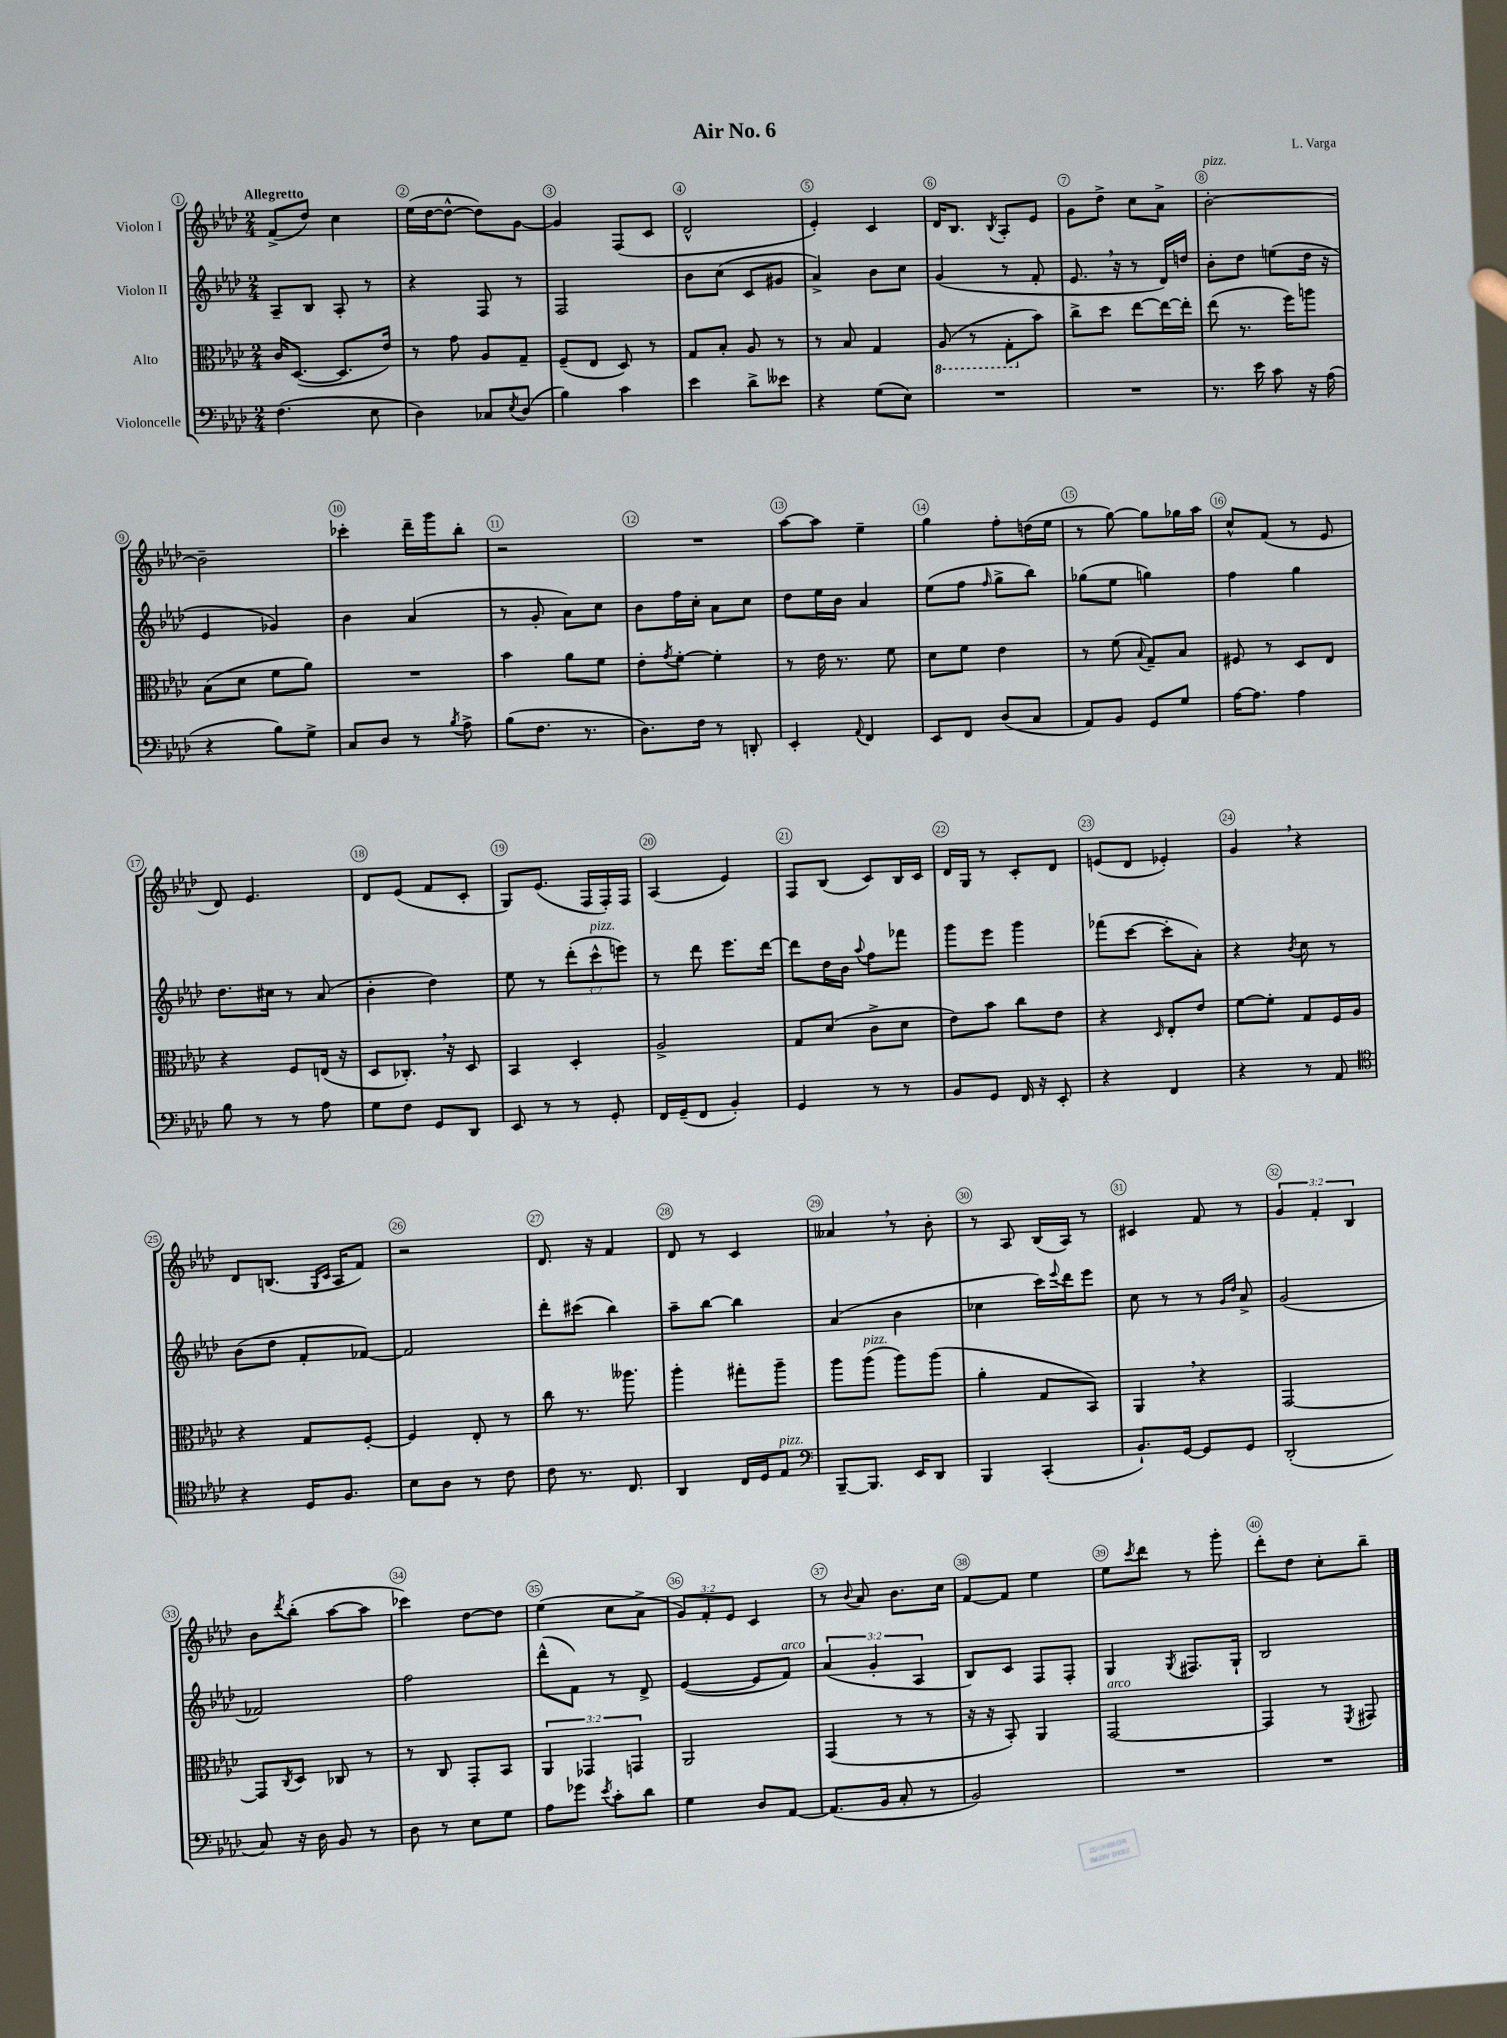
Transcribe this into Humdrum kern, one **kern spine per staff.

**kern	**kern	**kern	**kern
*staff4	*staff3	*staff2	*staff1
*clefF4	*clefC3	*clefG2	*clefG2
*k[b-e-a-d-]	*k[b-e-a-d-]	*k[b-e-a-d-]	*k[b-e-a-d-]
*M2/4	*M2/4	*M2/4	*M2/4
(4.F\	16c/LK	8A-~/L	(8f^/L
.	([8.D-/J	.	.
.	.	8B-/J	8dd-/J)
.	8.D-/]L	8A-'/	4cc\
8E-\	.	8r	.
.	16e-/Jk)	.	.
=	=	=	=
4D-\)	8r	4r	(16ee-\LL
.	.	.	[16dd-\J
.	8g\	.	8dd-^^\_J
8C-/L	8A-/L	8F/	8dd-\]L)
8qE-/	.	.	.
(8D-/J	8G~/J	8r	[8g\J
=	=	=	=
4B-\)	(8F~/L	2F/	4g/]
.	8E-/J	.	.
4c\	8D-/)	.	(8F/L
.	8r	.	8c/J
=	=	=	=
4e-\	8G/L	8b-\L	2d-^^/
.	8B-'/J	(8cc\J	.
8d-^\L	8A-/	8c/L	.
8e--\J	8r	8g#/J	.
=	=	=	=
4r	8r	4a-^/)	4e-'/)
.	8B-/	.	.
(8G\L	4G/	8b-\L	4c/
8E-\J)	.	8cc\J	.
=	=	=	=
2r	(8AA-/	(4g/	16d-/LK
.	.	.	8.B-/J
.	8r	.	.
.	.	.	8qB-/
.	8GG'\L	8r	8A-'/L
.	8b-\J)	8f'/	8e-/J
=	=	=	=
2r	8cc^\L	8.e-/	8g\L
.	8dd-\J	.	8dd-^\J
.	.	16r	.
.	[8ee-\L	8r	8cc\L
.	16ee-\_L	16d-/LL)	8a-^\J
.	16ee-'\]JJ	16dd/JJ	.
=	=	=	=
8.r	(8ee-\	8b-'\L	[2b-'\
.	8.r	8dd-\J	.
16e-\	.	.	.
8c\	.	(8ee\L	.
.	16ff\LK)	.	.
16r	8aa\J	16dd-\Jk	.
(16A-\	.	16r	.
=	=	=	=
4r	(8B-\L	4e-/	2b-~\]
.	8d-\J	.	.
8B-\L)	8f\L	4g-/)	.
8G^\J	8a-\J)	.	.
=	=	=	=
8C/L	2r	4b-\	4ccc-'\
8D-/J	.	.	.
8r	.	(4a-/	16ddd-~\LL
.	.	.	16ggg\J
8qB-/	.	.	.
8A-^\	.	.	8bb-'\J
=	=	=	=
(8B-\L	4b-\	8r	2r
8.F\J	.	8g'/	.
.	8a-\L	8a-\L)	.
8.r	.	.	.
.	8f\J	8cc\J	.
=	=	=	=
8.D-\L)	8e-'\L	8b-\L	2r
.	8qg/	.	.
.	[8f'\J	16ff\L	.
16F\Jk	.	16cc'\JJ	.
8r	4f'\]	8a-\L	.
8DD'/	.	8cc\J	.
=	=	=	=
4EE-'/	8r	8dd-\L	[8aa-\L
.	16e-\	16ee-\L	8aa-\]J
.	8.r	16b-\JJ	.
8qqAA-/	.	.	.
4FF/	.	4a-/	4ee-~\
.	8f\	.	.
=	=	=	=
8EE-/L	8d-\L	(8ee-\L	4gg\
8FF/J	8f\J	8ff\J	.
.	.	16qqff/	.
(8D-/L	4e-\	8gg^\L	8ff'\L
8C/J	.	8bb-\J)	(16dd\L
.	.	.	16ee-\JJ
=	=	=	=
8AA-/L)	8r	(8gg-\L	8r
8BB-/J	(8f\	8ee-\J	[8gg\)
.	8qqB-/	.	.
8GG/L	8G~/L)	4gg\)	8gg\]L
8G/J	8B-/J	.	16gg-\L
.	.	.	16aa-\JJ
=	=	=	=
[16A-\LK	8F#/	4ff\	8cc^^/L
8.A-\]J	.	.	.
.	8r	.	(8f/J
4A-\	8D-/L	4gg\	8r
.	8E-/J	.	8e-/
=	=	=	=
8B-\	4r	8.dd-\L	8d-/)
8r	.	.	4.e-/
.	.	16cc#\Jk	.
8r	8F/L	8r	.
8A-\	(16E/Jk	(8a-/	.
.	16r	.	.
=	=	=	=
8G\L	8D-/L	4b-'\	8d-/L
8F\J	8.C-'/J)	.	(8e-/J
8GG/L	.	4dd-\)	8f/L
.	16r	.	.
8DD-/J	8D-/	.	8c'/J
=	=	=	=
8EE-/	4BB-/	8ee-\	8G/L)
8r	.	8r	(8.e-/J
8r	4D-'/	(12ddd-'\L	.
.	.	.	16F/LL
.	.	12ccc^^\	.
8GG'/	.	.	16F'/)
.	.	12eee\J)	.
.	.	.	16F/JJ
=	=	=	=
16FF/LL	2A-^/	8r	(4A-/
(16GG~/J	.	.	.
8FF/J	.	8ddd-\	.
4BB-'/)	.	8.eee-\L	4e-/)
.	.	[16ddd-\Jk	.
=	=	=	=
4GG/	8G/L	8ddd-\]L	8F/L
.	(8d-/J	16dd-\L	(8B-/J
.	.	16b-\JJ	.
.	.	8qqaa-/	.
8r	8c^\L	8ff\L	8c/L)
8r	8d-\J	8fff-\J	16B-/L
.	.	.	16c/JJ
=	=	=	=
8BB-/L	8e-\L)	8ggg\L	16d-/LL
.	.	.	16G/JJ
8GG/J	8b-\J	8eee-\J	8r
16FF/	8cc\L	4ggg\	8c'/L
16r	.	.	.
8EE-'/	8e-\J	.	8d-/J
=	=	=	=
4r	4r	(8fff-\L	(8e/L
.	.	[8ccc\J	8d-/J
.	16qqD-/	.	.
4FF/	8E-'/L	8ccc'\]L	4e-'/)
.	8e-/J	8a-'\J)	.
=	=	=	=
4r	[8f\L	4r	4g/
.	8f'\]J	.	.
.	.	8qb-/	.
8r	8G/L	8cc\	4r
8AA-/	16F/L	8r	.
.	16A-/JJ	.	.
=	=	=	=
*clefC4	*	*	*
4r	4r	(8b-\L	8d-/L
.	.	8dd-\J	(8.B/J
16D-/LK	8G/L	8f'/L	.
.	.	.	16qqG/LL
.	.	.	16qqc/JJ
8.F/J	.	.	16A-/LK
.	[8F'/J	[8f-/J)	8f/J)
=	=	=	=
8B-\L	4F/]	2f-/]	2r
8A-\J	.	.	.
8r	8E-'/	.	.
8c\	8r	.	.
=	=	=	=
8c\	8cc\	8ddd-'\L	8.d-/
8.r	8.r	(8ccc#\J	.
.	.	.	16r
.	.	4bb-\)	4f/
8.C/	8.aa--\	.	.
=	=	=	=
4AA-/	4aa-'\	8aa-~\L	8d-/
.	.	[8bb-\J	8r
16C/LL	8gg#'\L	4bb-\]	4c/
16D-/J	.	.	.
8E-/J	8aa-~\J	.	.
=	=	=	=
*clefF4	*	*	*
[8BBB-~/L	8aa-\L	(4a-/	4a--/
8.BBB-/]J	(8aa-\J	.	.
.	8aa-\L)	4b-\	8r
16EE-/LK	.	.	.
8DD-/J	(8aa-\J	.	8b-'\
=	=	=	=
4BBB-/	4a-'\	4cc-\	8r
.	.	.	8A-/
(4CC'/	8G/L	16ccc\LL)	(16B-/LL
.	.	8qqeee-/	.
.	.	16ddd-\J	16A-/JJ)
.	8BB-/J)	8eee-\J	8r
=	=	=	=
8.BB-`/L)	4AA-/	8cc\	4c#/
.	.	8r	.
[16GG/Jk	.	.	.
8GG/]L	4r	8r	8f/
.	.	16qqg/LL	.
.	.	16qqdd-/JJ	.
8GG/J	.	8a-^/	8r
=	=	=	=
(2DD-'/	[2GG/	(2g/	6g/
.	.	.	6f'/
.	.	.	6B-/
=	=	=	=
8C/)	8GG/]L	2f-/)	8b-\L
.	8qC/	.	8qddd-/
16r	8D-/J	.	(8bb-'\J
16D-\	.	.	.
8BB-/	8C-/	.	[8aa-\L
8r	8r	.	8aa-\]J
=	=	=	=
8D-\	8r	2ff\	4ccc-\)
8r	8C/	.	.
8E-\L	8GG'/L	.	[8dd-\L
8G\J	8BB-/J	.	8dd-\]J
=	=	=	=
8A-\L	6AA-/	(8ddd-^^\L	(4ee-\
8g-\J	.	8f\J)	.
.	6GG-/	.	.
8qe-/	.	.	.
8c'\L	.	8r	8cc\L
.	6GG/	.	.
8d-\J	.	8d-^/	8a-^\J
=	=	=	=
4G\	2AA-/	([4e-/	12g/L)
.	.	.	12f'/
.	.	.	12e-/J
8D-/L	.	8e-/]L	4c/
[8AA-/J	.	8f/J)	.
=	=	=	=
(8.AA-/]L	(4GG/	(6a-/	8r
.	.	.	8qqb-/
.	.	.	8a-/
.	.	6g'/	.
16BB-/Jk	.	.	.
8C'/	8r	.	8.b-\L
.	.	6A-/	.
8r	8r	.	.
.	.	.	16cc\Jk
=	=	=	=
2BB-/)	16r	8B-/L)	[8f/L
.	16r	.	.
.	8BB-'/)	8c/J	8f/]J
.	4AA-/	8F/L	4ee-\
.	.	8F'/J	.
=	=	=	=
2r	[2GG/	4G/	8ee-\L
.	.	.	8qccc/
.	.	.	8ddd-\J
.	.	8qG/	.
.	.	8.F#/L	8r
.	.	.	8ggg'\
.	.	16G`/Jk	.
=	=	=	=
2r	4GG/]	2B-/	8ddd-'\L
.	.	.	8dd-\J
.	8r	.	8cc'\L
.	8qFF/	.	.
.	8GG#/	.	8bb-~\J
==	==	==	==
*-	*-	*-	*-
